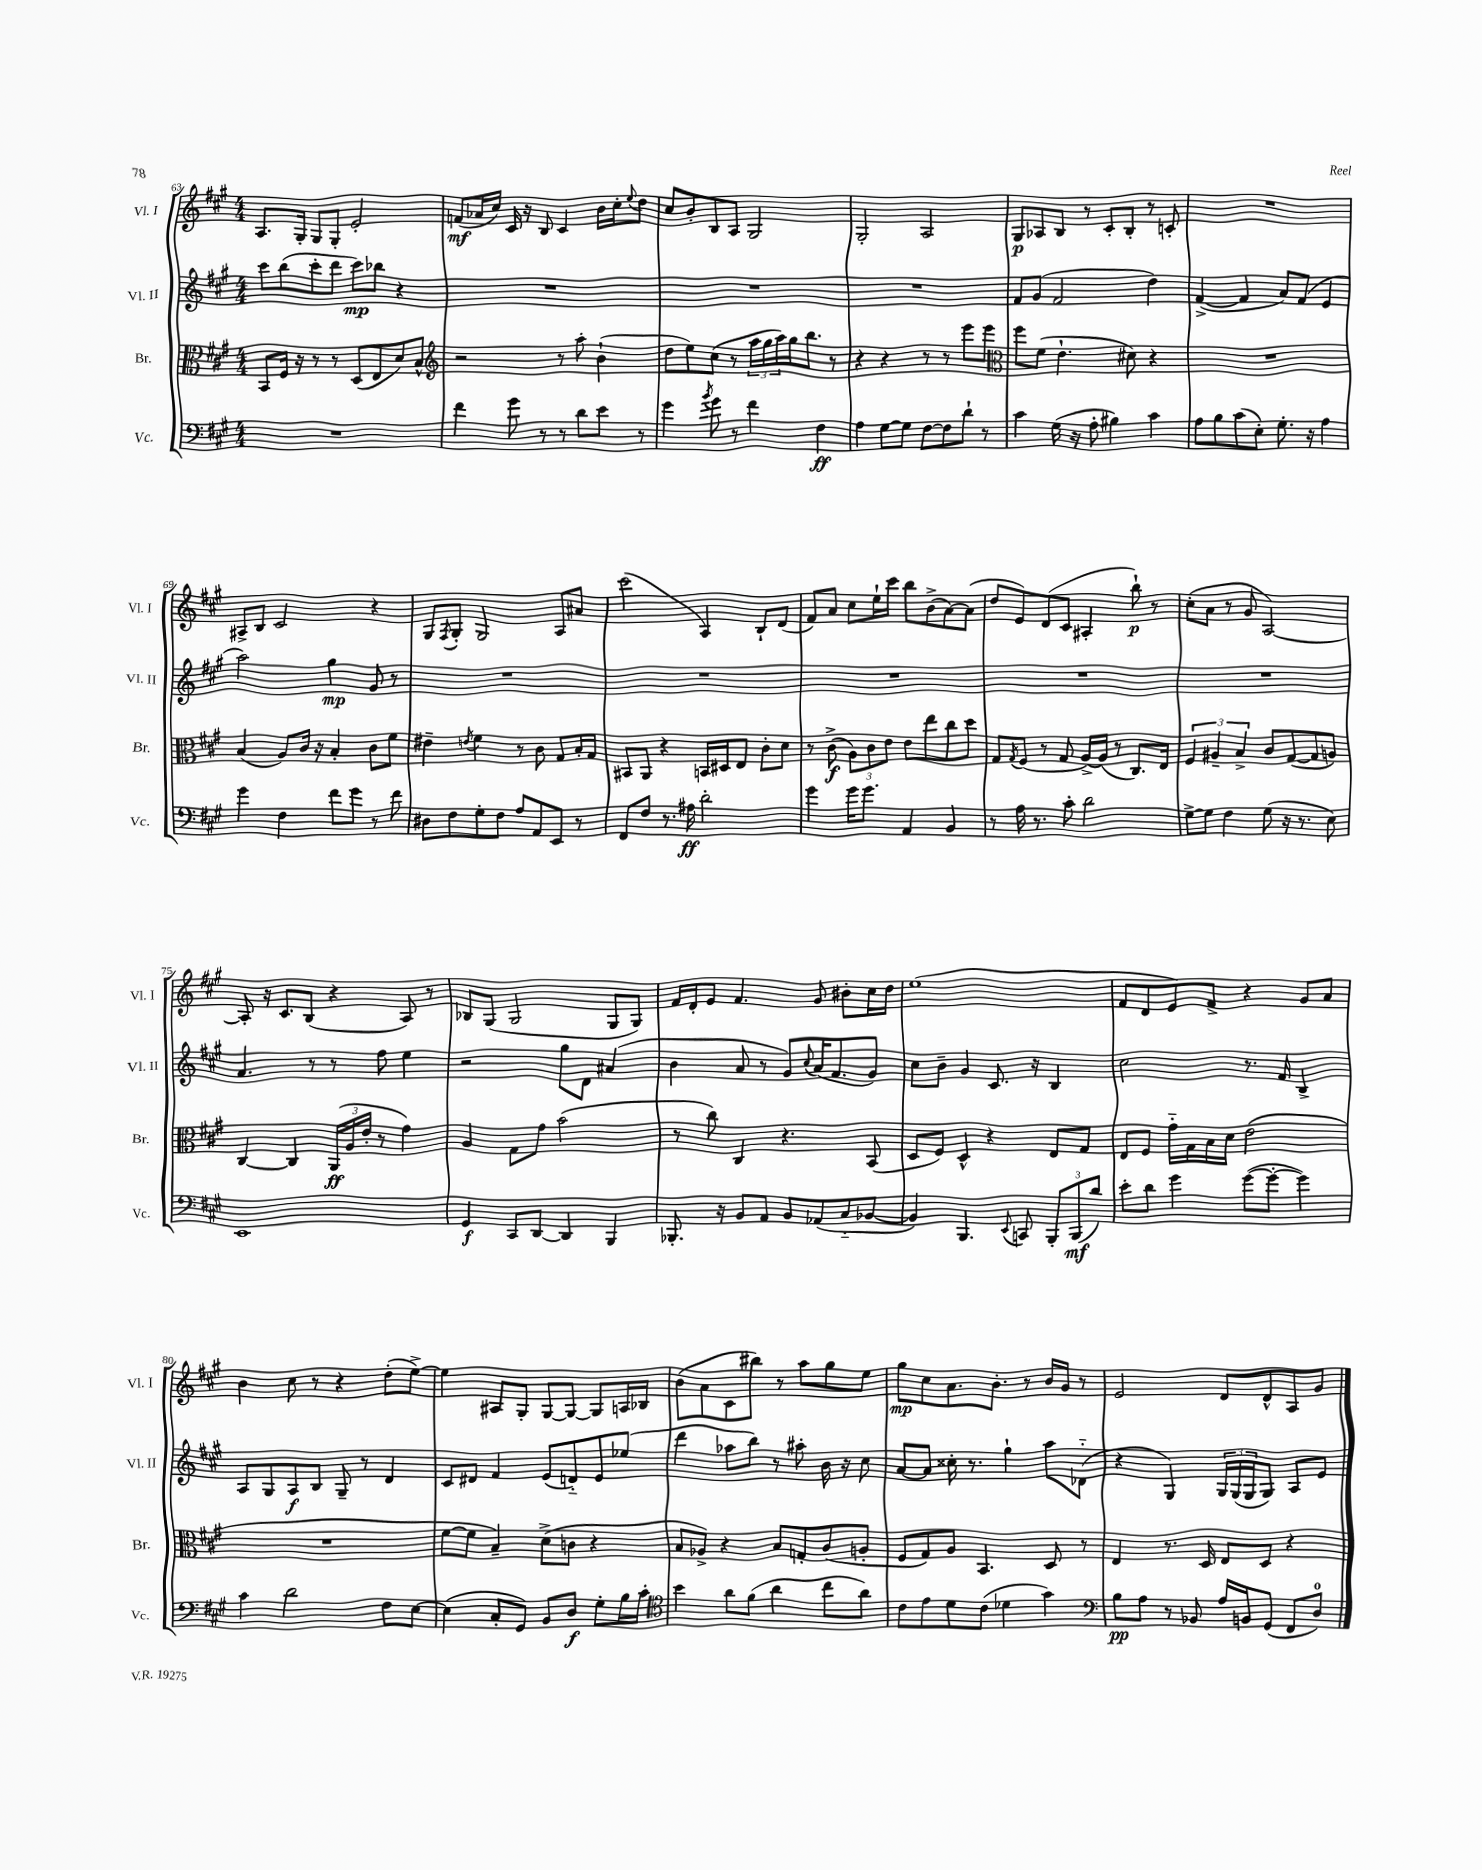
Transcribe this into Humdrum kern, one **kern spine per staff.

**kern	**dynam	**kern	**dynam	**kern	**dynam	**kern	**dynam
*part4	*part4	*part3	*part3	*part2	*part2	*part1	*part1
*staff4	*staff4	*staff3	*staff3	*staff2	*staff2	*staff1	*staff1
*I"Vc.	*	*I"Br.	*	*I"Vl. II	*	*I"Vl. I	*
*I'Vc.	*	*I'Br.	*	*I'Vl. II	*	*I'Vl. I	*
*clefF4	*	*clefC3	*	*clefG2	*	*clefG2	*
*k[f#c#g#]	*	*k[f#c#g#]	*	*k[f#c#g#]	*	*k[f#c#g#]	*
*M4/4	*	*M4/4	*	*M4/4	*	*M4/4	*
=63	=63	=63	=63	=63	=63	=63	=63
1r	.	8BB/L	.	8ccc#\L	.	8.A/L	.
.	.	16F#/Jk	.	(8bb\	.	.	.
.	.	16r	.	.	.	16G#'/Jk	.
.	.	8r	.	8ccc#'\	.	8G#/L	.
.	.	8r	.	8ddd\J	.	8G#'/J	.
.	.	(8D/L	.	8ccc#\L)	mp	2e'/	.
.	.	8E/	.	8bb-X\J	.	.	.
.	.	8d/)	.	4r	.	.	.
.	.	8B^^/J	.	.	.	.	.
=64	=64	=64	=64	=64	=64	=64	=64
*	*	*clefG2	*	*	*	*	*
4f#\	.	2r	.	1r	.	(8fn/L	mf
.	.	.	.	.	.	16a-X/L	.
.	.	.	.	.	.	16cc#/JJ)	.
8g#\	.	.	.	.	.	16c#/	.
.	.	.	.	.	.	16r	.
8r	.	.	.	.	.	8B/	.
8r	.	8r	.	.	.	4c#/	.
8d\L	.	8aa'\	.	.	.	.	.
8e\J	.	(4b`\	.	.	.	16b\LL	.
.	.	.	.	.	.	16cc#'\J	.
.	.	.	.	.	.	8qqee/	.
8r	.	.	.	.	.	8dd\J	.
=65	=65	=65	=65	=65	=65	=65	=65
4g#\	.	8dd\L	.	1r	.	8cc#/L	.
.	.	8ee\)	.	.	.	8b'/	.
8qb/	.	.	.	.	.	.	.
8g#\	.	(8cc#\J	.	.	.	8B/	.
8r	.	8r	.	.	.	8A/J	.
4f#\	.	24aa\LL	.	.	.	2G#/	.
.	.	24gg#\	.	.	.	.	.
.	.	24aa\)	.	.	.	.	.
.	.	16gg#\J	.	.	.	.	.
.	.	8.bb\J	.	.	.	.	.
4F#\	ff	.	.	.	.	.	.
.	.	8r	.	.	.	.	.
=66	=66	=66	=66	=66	=66	=66	=66
4A\	.	4r	.	1r	.	2G#'/	.
[8G#\L	.	4r	.	.	.	.	.
8G#\J]	.	.	.	.	.	.	.
[8F#\L	.	8r	.	.	.	2A/	.
8F#\]	.	8r	.	.	.	.	.
8d`\J	.	8eee\L	.	.	.	.	.
8r	.	8eee\J	.	.	.	.	.
=67	=67	=67	=67	=67	=67	=67	=67
*	*	*clefC3	*	*	*	*	*
4c#\	.	8ff#\L	.	8f#/L	.	8G#/L	p
.	.	(8f#\J	.	(8g#/J	.	8A-X/	.
(16G#\	.	4.e`\	.	2f#/	.	8B/J	.
16r	.	.	.	.	.	.	.
8A'\	.	.	.	.	.	8r	.
4B#X\)	.	.	.	.	.	8c#'/L	.
.	.	8d#X\)	.	.	.	8B'/J	.
4c#\	.	4r	.	4dd\)	.	8r	.
.	.	.	.	.	.	8cn'/	.
=68	=68	=68	=68	=68	=68	=68	=68
8A\L	.	1r	.	([4f#^/	.	1r	.
8B\	.	.	.	.	.	.	.
(8c#\	.	.	.	4f#/]	.	.	.
8E'\J)	.	.	.	.	.	.	.
8.G#'\	.	.	.	8a/L)	.	.	.
.	.	.	.	(8f#/J	.	.	.
16r	.	.	.	.	.	.	.
4A\	.	.	.	4e/	.	.	.
!!LO:LB:g=z
=69	=69	=69	=69	=69	=69	=69	=69
4g#\	.	(4B/	.	2aa\)	.	8A#X^/L	.
.	.	.	.	.	.	8B/J	.
4F#\	.	8A/L)	.	.	.	2c#/	.
.	.	16c#/Jk	.	.	.	.	.
.	.	16r	.	.	.	.	.
8f#\L	.	4B'/	.	4gg#\	mp	.	.
8g#\J	.	.	.	.	.	.	.
8r	.	8c#\L	.	8g#/	.	4r	.
8f#\	.	8f#\J	.	8r	.	.	.
=70	=70	=70	=70	=70	=70	=70	=70
8D#X\L	.	4e#X~\	.	1r	.	8G#/L	.
.	.	.	.	.	.	8qF#/	.
8F#\	.	.	.	.	.	8G#'/J	.
.	.	8qen/	.	.	.	.	.
8G#'\	.	4f#\	.	.	.	2G#/	.
8F#\J	.	.	.	.	.	.	.
8A/L	.	8r	.	.	.	.	.
8AA/	.	8c#\	.	.	.	.	.
8EE/J	.	8G#/L	.	.	.	8A/L	.
8r	.	16B'/L	.	.	.	8a#X/J	.
.	.	16G#/JJ	.	.	.	.	.
=71	=71	=71	=71	=71	=71	=71	=71
8FF#/L	.	8BB#X/L	.	1r	.	(2ccc#\	.
8F#/J	.	8AA/J	.	.	.	.	.
8.r	.	4r	.	.	.	.	.
16A#X\	ff	.	.	.	.	.	.
2d'\	.	16BBn/LL	.	.	.	4A/)	.
.	.	16D#X/J	.	.	.	.	.
.	.	8E/J	.	.	.	.	.
.	.	8c#'\L	.	.	.	8B`/L	.
.	.	8d\J	.	.	.	(8d/J	.
=72	=72	=72	=72	=72	=72	=72	=72
4g#\	.	8r	.	1r	.	8f#/L)	.
.	.	(8c#^\	f	.	.	8a/J	.
16g#\KL	.	12A\L)	.	.	.	8cc#\L	.
8.g#\J	.	.	.	.	.	.	.
.	.	12c#\	.	.	.	.	.
.	.	.	.	.	.	16ee`\L	.
.	.	12e\J	.	.	.	.	.
.	.	.	.	.	.	16ccc#\JJ	.
4AA/	.	8e\L	.	.	.	8bb\L	.
.	.	8ee\	.	.	.	(8b^\	.
4BB/	.	8cc#\	.	.	.	[8a\)	.
.	.	8dd\J	.	.	.	(8a\J]	.
=73	=73	=73	=73	=73	=73	=73	=73
8r	.	8G#/L	.	1r	.	8dd/L	.
.	.	8qG#/	.	.	.	.	.
16A\	.	(8F#/J	.	.	.	8e/)	.
8.r	.	.	.	.	.	.	.
.	.	8r	.	.	.	(8d/	.
8c#'\	.	8G#/	.	.	.	8c#/J	.
2d\	.	[16A^/LL)	.	.	.	4A#X'/	.
.	.	(16A/JJ]	.	.	.	.	.
.	.	8r	.	.	.	.	.
.	.	8.C#/L)	.	.	.	8bb`\)	p
.	.	.	.	.	.	8r	.
.	.	16E/Jk	.	.	.	.	.
=74	=74	=74	=74	=74	=74	=74	=74
[8G#^\L	.	6F#/	.	1r	.	(8cc#'\L	.
8G#\J]	.	.	.	.	.	8a\J	.
.	.	6A#X~/	.	.	.	.	.
4F#\	.	.	.	.	.	8r	.
.	.	6B^/	.	.	.	.	.
.	.	.	.	.	.	8g#/	.
(8G#\	.	8c#/L	.	.	.	[2A/)	.
16r	.	([8G#/	.	.	.	.	.
8.r	.	.	.	.	.	.	.
.	.	8G#/]	.	.	.	.	.
8E\)	.	8An/J)	.	.	.	.	.
!!LO:LB:g=z
=75	=75	=75	=75	=75	=75	=75	=75
1EE	.	[4C#/	.	4.a/	.	8A'/]	.
.	.	.	.	.	.	16r	.
.	.	.	.	.	.	8.c#/L	.
.	.	4C#/]	.	.	.	.	.
.	.	.	.	8r	.	(8B/J	.
.	.	(24AA/LL	ff	8r	.	4r	.
.	.	24A/	.	.	.	.	.
.	.	24e'/JJ	.	.	.	.	.
.	.	8r	.	8ff#\	.	.	.
.	.	4g#\)	.	4ee\	.	8A/)	.
.	.	.	.	.	.	8r	.
=76	=76	=76	=76	=76	=76	=76	=76
4GG#/	f	4A/	.	2r	.	8B-X/L	.
.	.	.	.	.	.	(8G#/J	.
8CC#/L	.	8G#\L	.	.	.	2G#/	.
[8DD/J	.	8g#\J	.	.	.	.	.
4DD/]	.	(2b\	.	8gg#\L	.	.	.
.	.	.	.	8d\J	.	.	.
4BBB/	.	.	.	(4a#X/	.	8G#/L	.
.	.	.	.	.	.	8G#/J)	.
=77	=77	=77	=77	=77	=77	=77	=77
8.BBB-X'/	.	8r	.	4b\	.	16f#/LL	.
.	.	.	.	.	.	16d'/J	.
.	.	8cc#\)	.	.	.	8e/J	.
16r	.	.	.	.	.	.	.
8BB/L	.	4C#/	.	8a/	.	4.f#/	.
8AA/J	.	.	.	8r	.	.	.
8BB/L	.	4.r	.	8g#/L)	.	.	.
.	.	.	.	8qqcc#/	.	.	.
(8AA-X/	.	.	.	(16a/K	.	8g#/	.
.	.	.	.	8.f#/	.	.	.
8C#/	.	.	.	.	.	8b#X'\L	.
[8BB-X/J	.	(8BB/	.	8g#/J)	.	16cc#\L	.
.	.	.	.	.	.	16dd\JJ	.
=78	=78	=78	=78	=78	=78	=78	=78
4BB-/])	.	8D/L	.	8cc#\L	.	(1ee	.
.	.	8F#/J)	.	8b~\J	.	.	.
4.BBB/	.	4D^^/	.	4g#/	.	.	.
.	.	4r	.	8.c#/	.	.	.
8qqEE/	.	.	.	.	.	.	.
8CCn/	.	.	.	.	.	.	.
.	.	.	.	16r	.	.	.
12BBB'/L	.	8E/L	.	4B/	.	.	.
(12BBB/	mf	.	.	.	.	.	.
.	.	8G#/J	.	.	.	.	.
12d/J)	.	.	.	.	.	.	.
=79	=79	=79	=79	=79	=79	=79	=79
8e'\L	.	8E/L	.	2cc#\	.	8f#/L	.
8d\J	.	8F#/J	.	.	.	8d/	.
4g#\	.	16g#\LL	.	.	.	8e/)	.
.	.	16G#\	.	.	.	.	.
.	.	16B\	.	.	.	8f#^/J	.
.	.	16d\JJ	.	.	.	.	.
([8g#\L	.	(2e\	.	8.r	.	4r	.
8g#'\J_	.	.	.	.	.	.	.
.	.	.	.	16f#/	.	.	.
4g#\])	.	.	.	4B^/	.	8g#/L	.
.	.	.	.	.	.	8a/J	.
!!LO:LB:g=z
=80	=80	=80	=80	=80	=80	=80	=80
4c#\	.	1r	.	8A/L	.	4b\	.
.	.	.	.	8G#/	.	.	.
2d\	.	.	.	8A/	f	8cc#\	.
.	.	.	.	8B/J	.	8r	.
.	.	.	.	8G#~/	.	4r	.
.	.	.	.	8r	.	.	.
8F#\L	.	.	.	4d/	.	(8dd'\L	.
[8E\J	.	.	.	.	.	[8ee^\J)	.
=81	=81	=81	=81	=81	=81	=81	=81
(4E\]	.	[8f#\L	.	8c#/L	.	4ee\]	.
.	.	8f#\J]	.	8d#X/J	.	.	.
8C#'/L	.	4B~/)	.	4f#/	.	8A#X/L	.
8GG#/J)	.	.	.	.	.	8G#'/J	.
8BB/L	.	(8d^\L	.	(8e/L	.	[8G#/L	.
8D/J	f	8cn\J	.	8dn/)	.	8G#/J_	.
8G#'\L	.	4r	.	8e/	.	8G#/L]	.
16B\L	.	.	.	(8ee-X/J	.	16An/L	.
16c#'\JJ	.	.	.	.	.	16B-X/JJ	.
=82	=82	=82	=82	=82	=82	=82	=82
*clefC4	*	*	*	*	*	*	*
4b\	.	8B/L	.	4ddd\	.	(8b\L	.
.	.	8A-X^/J)	.	.	.	8a\	.
8a\L	.	4r	.	8aa-X\L	.	8c#\	.
(8f#\J	.	.	.	8bb\J)	.	8bb#X\J)	.
4a\	.	8B/L	.	8r	.	8r	.
.	.	8Gn'/	.	8aa#X'\	.	8aa\L	.
8cc#\L	.	(8c#/	.	16b\	.	8gg#\	.
.	.	.	.	16r	.	.	.
8a\J)	.	8An'/J	.	8cc#\	.	8ee\J	.
=83	=83	=83	=83	=83	=83	=83	=83
8c#\L	.	8F#/L	.	[8a/L	.	8gg#\L	mp
8e\	.	8G#/)	.	8a/J]	.	8cc#\	.
8d\	.	8A/J	.	16cc##X'\	.	8.a\	.
.	.	.	.	8.r	.	.	.
(8c#\J	.	4.BB/	.	.	.	.	.
.	.	.	.	.	.	8.b'\J	.
4d-X\	.	.	.	4gg#`\	.	.	.
.	.	.	.	.	.	8r	.
4g#\)	.	8D/	.	8aa\L	.	16b/LL	.
.	.	.	.	.	.	16g#/JJ	.
.	.	8r	.	(8d-X\J	.	8r	.
=84	=84	=84	=84	=84	=84	=84	=84
*clefF4	*	*	*	*	*	*	*
8B\L	pp	4E/	.	4r	.	2e/	.
8A\J	.	.	.	.	.	.	.
8r	.	8.r	.	4G#/)	.	.	.
8BB-X/	.	.	.	.	.	.	.
.	.	16D/	.	.	.	.	.
16A/LL	.	8E/L	.	24G#/LL	.	8d/L	.
.	.	.	.	(24G#/	.	.	.
16BBn/J	.	.	.	.	.	.	.
.	.	.	.	24G#/J	.	.	.
(8GG#/J	.	8D/J	.	8G#/J)	.	8d^^/	.
8FF#/L	.	4r	.	8A/L	.	8A/	.
8D/J)	.	.	.	8e/J	.	8g#/J	.
==	==	==	==	==	==	==	==
*-	*-	*-	*-	*-	*-	*-	*-
